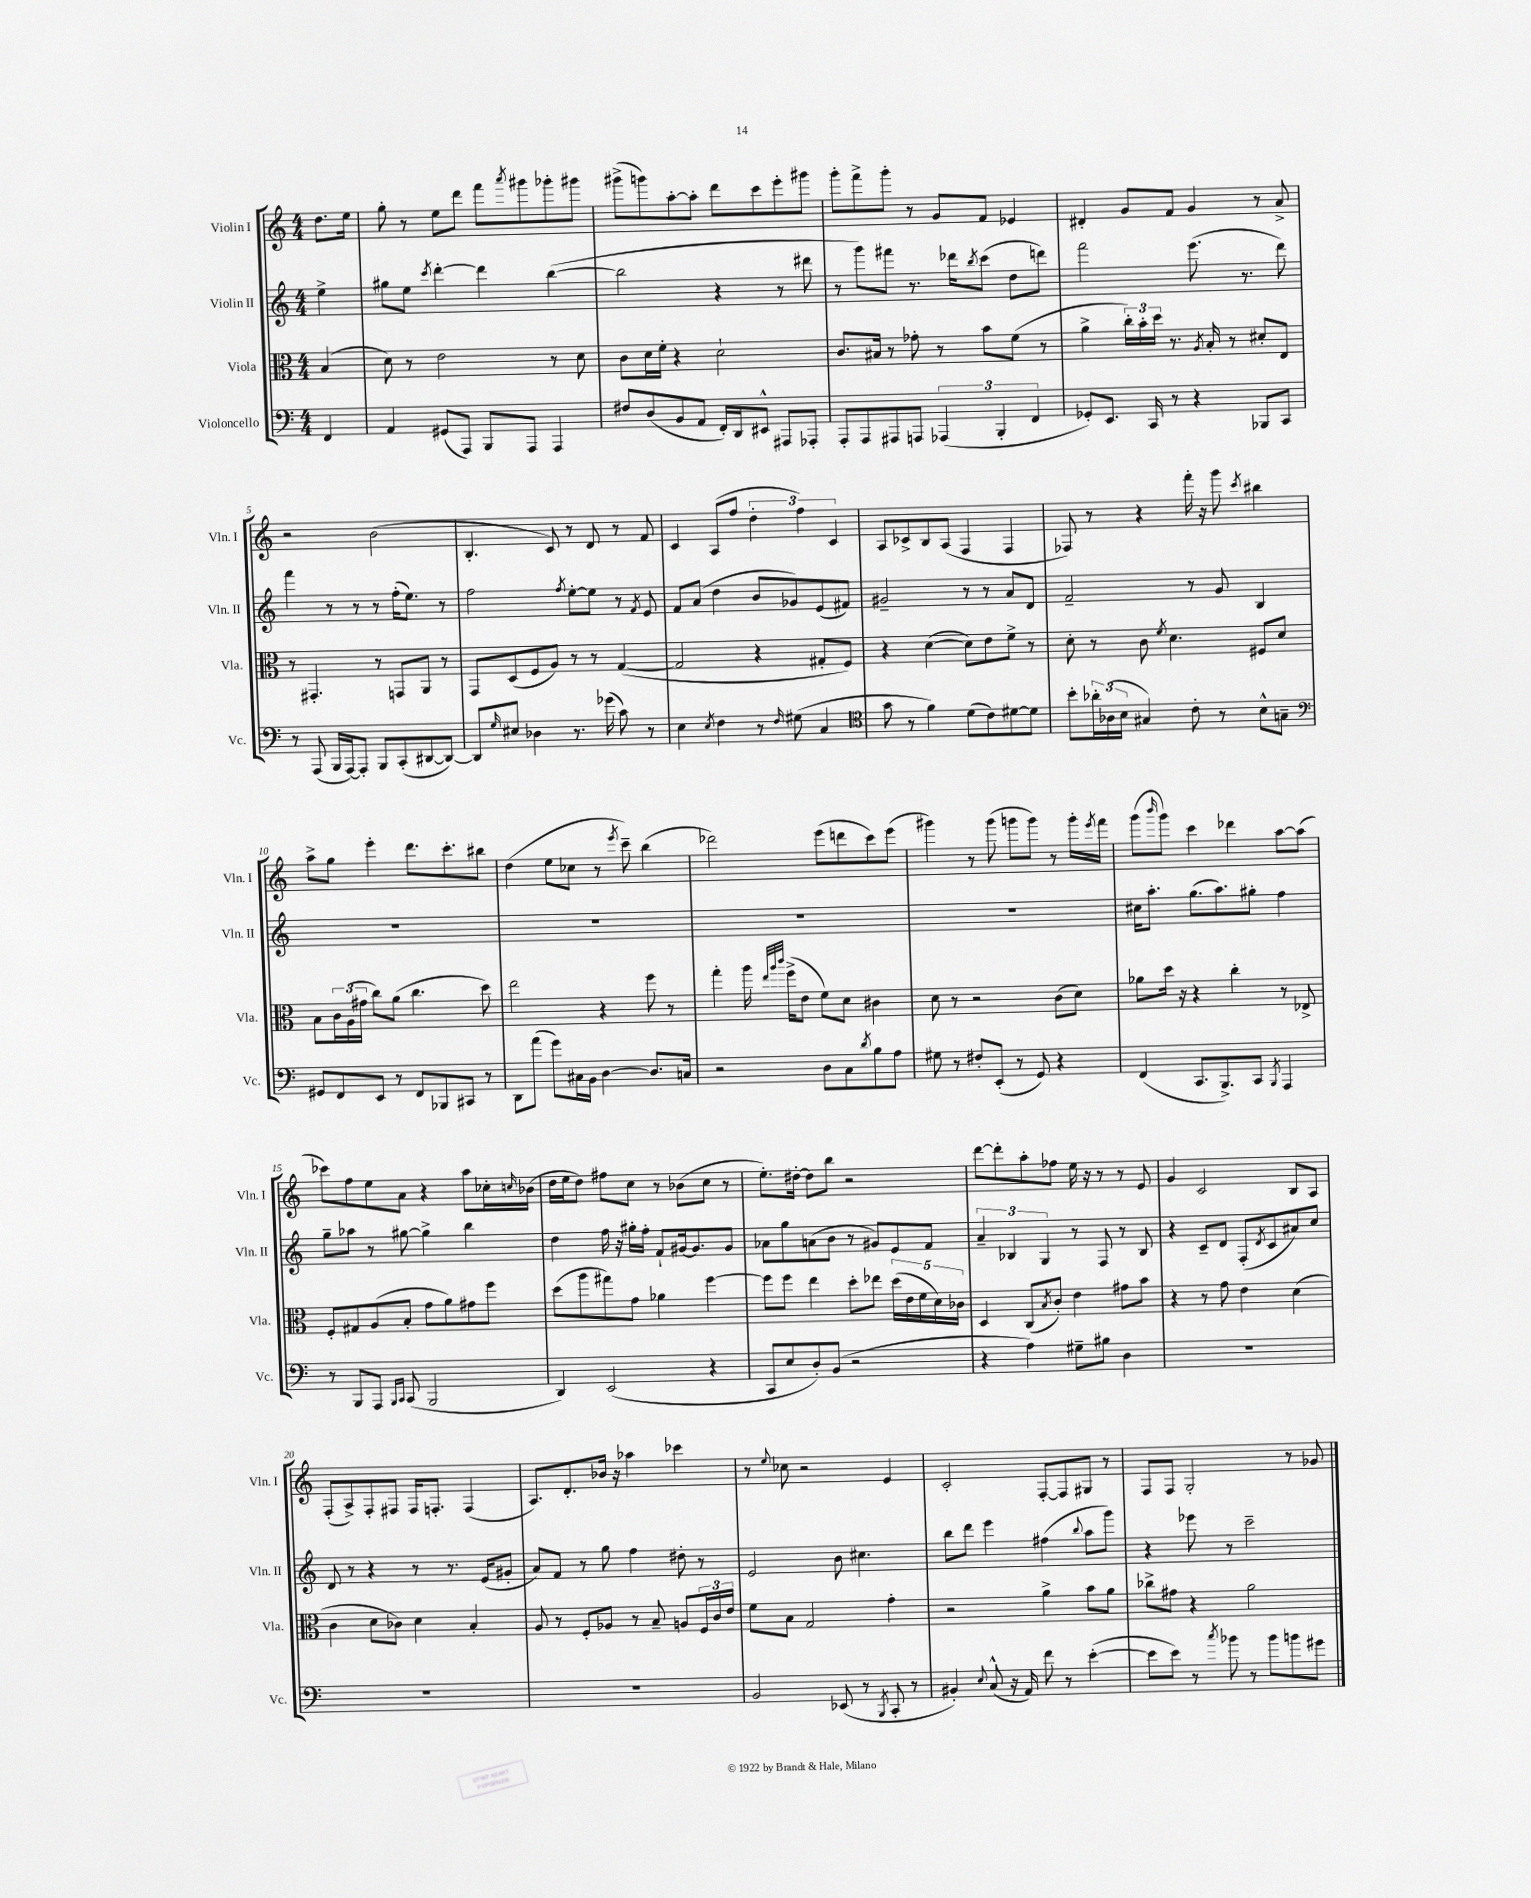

**kern	**kern	**kern	**kern
*part4	*part3	*part2	*part1
*staff4	*staff3	*staff2	*staff1
*I"Violoncello	*I"Viola	*I"Violin II	*I"Violin I
*I'Vc.	*I'Vla.	*I'Vln. II	*I'Vln. I
*clefF4	*clefC3	*clefG2	*clefG2
*k[]	*k[]	*k[]	*k[]
*M4/4	*M4/4	*M4/4	*M4/4
=	=	=	=
4FF/	(4B/	4ee^\	8.dd\L
.	.	.	16ee\Jk
=1	=1	=1	=1
4AA/	8d\)	8gg#X\L	8gg'\
.	8r	8ee\J	8r
.	.	8qccc/	.
(8GG#X/L	2e\	[4ddd'\	8ee\L
8AAA/J)	.	.	8ddd\J
8BBB/L	.	4ddd\]	8fff\L
.	.	.	8qaaa/
8AAA/J	.	.	8ggg#X\
4AAA/	8r	([4bb\	8ggg-X'\
.	8d\	.	8ggg#X\J
=2	=2	=2	=2
8F#X/L	8c\L	2bb\]	(8ggg#X^\L
(8D/	16d\L	.	8gggn\)
.	16f'\JJ	.	.
8BB/	4r	.	[8aa'\
8AA/J	.	.	8aa'\J]
16FF'/LL)	2d`\	4r	8ddd\L
16DD/J	.	.	.
8EE#X^^/J	.	.	8ccc\
8AAA#X/L	.	8r	8eee'\
8AAA-X'/J	.	8ddd#X\	8ggg#X\J
=3	=3	=3	=3
8AAA'/L	8.c/L	8r	8ggg'\L
8AAA/	.	8ggg\L)	8fff^\
.	16B#X/Jk	.	.
8AAA#X/	8r	8fff#X\J	8ggg'\J
8AAAn/J	8g-X'\	8.r	8r
(6AAA-X/	8r	.	8g/L
.	.	16ddd-X\KL	.
.	.	8qbb/	.
.	8b\L	(8ccc\J	8f/J
6BBB'/	.	.	.
.	(8f\J	8dd\L	4e-X/
6FF/	.	.	.
.	8r	8dddn\J)	.
=4	=4	=4	=4
8GG-X'/L)	4a^\	2fff\	4d#X'/
8.EE/J	.	.	.
.	24cc'\LL)	.	8g/L
.	24b'\	.	.
16CC/	.	.	.
.	24dd\JJ	.	.
8r	8.r	.	8f/J
4r	.	(8.eee\	4g/
.	8qA/	.	.
.	16B'/	.	.
.	8r	.	.
.	.	8.r	.
8BBB-X/L	8d#X'/L	.	8r
8CC/J	8E/J	8ddd\)	8a^/
!!LO:LB:g=z
=5	=5	=5	=5
8r	8r	4fff\	2r
(8AAA/	4.GG#X'/	.	.
16BBB/LL	.	8r	.
[16AAA/J)	.	.	.
8AAA'/J]	.	8r	.
8BBB/L	8r	8r	(2b\
(8CC'/	8GGn/L	(16ff'\KL	.
.	.	8.ee\J)	.
[8DD#X/	8AA/J	.	.
8DD#/J_)	8r	8r	.
=6	=6	=6	=6
8DD#/L]	8GG/L	2ff\	4.B'/
16qqG/	.	.	.
8E#X/J	(8D/	.	.
4D-X\	8F/	.	.
.	8A/J)	.	8c/)
.	.	8qff/	.
8.r	8r	[8ee'\L	8r
.	8r	8ee\J]	8d/
(16g-X\	.	.	.
8c\)	([4G/	8r	8r
.	.	8qf/	.
8r	.	8e/	8f/
=7	=7	=7	=7
4E\	2G/]	8f/L	4c/
.	.	(8a/J	.
8qE/	.	.	.
4F\	.	4dd\	(8A/L
.	.	.	8ff/J
8r	4r	8b/L	6dd'\
16qqF/	.	.	.
(8G#X\	.	8g-X/)	.
.	.	.	6ff\)
4C/	8G#X'/L	(8e/	.
.	.	.	6c/
.	8F/J)	8f#X/J)	.
=8	=8	=8	=8
*clefC4	*	*	*
8g\	4r	2g#X~/	8A/L
8r	.	.	8c-X^/
4f\)	([4d\	.	8B/
.	.	.	(8A/J
(8d\L	8d\L])	8r	4F/
8c\)	8e\	8r	.
[8d#X\	8f^\J	8a/L	4F/
8d#\J]	8r	8d/J	.
=9	=9	=9	=9
8b'\L	8d'\	2f~/	8F-X/)
24a-X'\L	8r	.	8r
(24A-X\	.	.	.
24B\JJ	.	.	.
4G#X/)	8c\	.	4r
.	8qf/	.	.
.	4.d\	.	.
8c'\	.	8r	16fff'\
.	.	.	16r
8r	.	8g/	8ggg\
.	.	.	8qccc/
8B^^\L	8F#X/L	4B/	4bb#X\
8Gn~\J	8d/J	.	.
!!LO:LB:g=z
=10	=10	=10	=10
*clefF4	*	*	*
8GG#X/L	8B\L	1r	8aa^\L
8FF/	24c\L	.	8gg\J
.	(24A\	.	.
.	24g#X\JJ	.	.
8EE/J	8cc\L)	.	4eee'\
8r	(8a\J	.	.
8FF/L	4.cc\	.	8.ddd\L
8BBB-X/	.	.	.
.	.	.	8.ccc'\
8CC#X/J	.	.	.
8r	8dd\)	.	8bb#X\J
=11	=11	=11	=11
8DD\L	2ee\	1r	(4dd\
(8a\J	.	.	.
8g\L)	.	.	8ee\L
16C#X\L	.	.	8cc-X\J
16BB\JJ	.	.	.
[4D\	4r	.	8r
.	.	.	8qeee/
.	.	.	8ccc~\)
8.D/L]	8ff\	.	(4bb\
.	8r	.	.
16Cn/Jk	.	.	.
=12	=12	=12	=12
2r	4gg'\	1r	2ddd-X\)
.	16aa\	.	.
.	32qqee/LLL	.	.
.	32qqaa/	.	.
.	32qqccc/JJJ	.	.
.	(16ff^\KL	.	.
.	8e\J	.	.
8D\L	8f\L)	.	(8eee\L
8C\	8d\J	.	8dddn\
8qd/	.	.	.
8B\	4c#X\	.	8ccc\)
8A\J	.	.	(8eee\J
=13	=13	=13	=13
8G#X\	8d\	1r	4ggg#X\)
8r	8r	.	.
8F#X'/L	2r	.	8r
(8EE'/J	.	.	(8ggg#\
8r	.	.	8gggn\L
8GG/)	.	.	8ggg\J)
4r	(8c\L	.	8r
.	8d\J)	.	16ggg'\LL
.	.	.	8qeee/
.	.	.	16fff\JJ
=14	=14	=14	=14
(4FF/	8a-X\L	16cc#X\KL	(8ggg\L
.	.	8.aa'\J	.
.	.	.	16qqbbb/
.	16dd\Jk	.	8ggg\J)
.	16r	.	.
8.CC/L	4r	(8.gg\L	4ccc\
8.BBB^/)	.	8.aa\)	.
.	4cc'\	.	4ddd-X\
8CC/J	.	8gg#X'\J	.
8qBBB/	.	.	.
4AAA/	8r	4ff\	[8aa\L
.	8E-X^/	.	(8aa\J]
!!LO:LB:g=z
=15	=15	=15	=15
8r	8F'/L	8gg~\L	8ccc-X\L)
8BBB/L	8G#X/	8aa-X\J	8ff\
8AAA/J	(8A/	8r	8ee\
16qqBBB/LL	.	.	.
16qqCC/JJ	.	.	.
(8CC/	8B'/J	[8gg#X\	8a\J
2BBB/	8g\L	4gg#^\]	4r
.	8a\)	.	.
.	8g#X\	4bb\	8aa\L
.	8ff\J	.	16cc-X'\L
.	.	.	16qqccn/
.	.	.	(16b-X\JJ
=16	=16	=16	=16
4DD/)	(8dd\L	4dd\	16dd\LL
.	.	.	16ee\J
.	8aa\	.	8dd\J)
(2EE/	8gg#X\)	16ff\	8ff#X\L
.	.	16r	.
.	8g\J	16gg#X'\LL	8cc\J
.	.	16ff'\JJ	.
.	4a-X\	8f`/L	8r
.	.	[16g#X/k	(8b-X\L
.	.	8.g#/]	.
4r	[4ff\	.	8cc\J
.	.	8g#/J	8r
=17	=17	=17	=17
8CC/L	8ff\L]	8a-X\L	8.ee'\L)
8E/	8ff\J	8gg\	.
.	.	.	[16dd#X'\Jk
8D'/)	4ee\	(8an\	8dd#\L]
(8BB/J	.	8b\J	8bb\J
2r	8dd'\L	8r	2r
.	8ee-X\J	8g#X/L)	.
.	(20dd\LL	8e/	.
.	20e\	.	.
.	20f\	.	.
.	.	8f/J	.
.	20d\)	.	.
.	20c-X\JJ	.	.
=18	=18	=18	=18
4r	4D/	6a~/	[8ddd\L
.	.	.	8ddd'\]
.	.	6B-X/	.
4A\)	(8C/L	.	8aa'\
.	.	6G/	.
.	8qB/	.	.
.	8c'/J)	.	8ff-X\J
8G#X~\L	4e\	8r	16ee\
.	.	.	16r
8B#X\J	.	8F/	8r
4D\	8g#X\L	8r	8r
.	8b\J	8B-/	8e/
=19	=19	=19	=19
1r	4r	4r	4g/
.	8r	8c~/L	2c/
.	8g\	8d/J	.
.	4e\	(8F'/L	.
.	.	8qd/	.
.	.	8c/	.
.	(4d\	8a#X/)	8B/L
.	.	8cc/J	8A/J
!!LO:LB:g=z
=20	=20	=20	=20
1r	4c\	8d/	(8F'/L
.	.	8r	8A^/)
.	8d\L	4r	8F'/
.	8c-X\J)	.	8F#X/J
.	4d\	8r	16F#/KL
.	.	.	8.Fn'/J
.	.	8.r	.
.	4B'/	.	(4F/
.	.	(16e/KL	.
.	.	8g#X'/J	.
=21	=21	=21	=21
1r	8A/	8a/L)	8.A/L)
.	8r	8f/J	.
.	.	.	8.d'/
.	8F'/L	8r	.
.	8A-X/J	8gg\	16b-X/Jk
.	.	.	16r
.	8r	4ff\	4aa-X\
.	8B~/	.	.
.	8An/L	8dd#X'\	4ccc-X\
.	24F/L	8r	.
.	24c/	.	.
.	24e/JJ	.	.
=22	=22	=22	=22
2BB/	8f\L	2e/	8r
.	.	.	8qqee/
.	8B\J	.	8cc-X\
.	2G/	.	2r
(8EE-X/	.	8b\	.
8r	.	4.cc#X\	.
8qBBB/	.	.	.
8CC'/	4g'\	.	4e/
8r	.	.	.
=23	=23	=23	=23
4BB#X'/)	2r	8bb\L	2c'/
.	.	8ddd\J	.
8qqE/	.	.	.
(8C^^/	.	4eee\	.
16r	.	.	.
16AA/)	.	.	.
8f\	4a^\	(4ff#X\	[8F'/L
8r	.	.	8F/]
.	.	8qqbb/	.
([4e'\	8b\L	8aa\L	8G#X/J
.	8a\J	8ggg\J)	8r
=24	=24	=24	=24
8e\L]	8cc-X^\L	4r	8F/L
8e\J)	8g#X\J	.	8F/J
8r	4r	8eee-X\	2G'/
8qcc/	.	.	.
8b-X\	.	8r	.
8r	2a\	2ccc~\	.
8b-\L	.	.	.
8bn\	.	.	8r
8g#X\J	.	.	8g-X/
==	==	==	==
*-	*-	*-	*-
